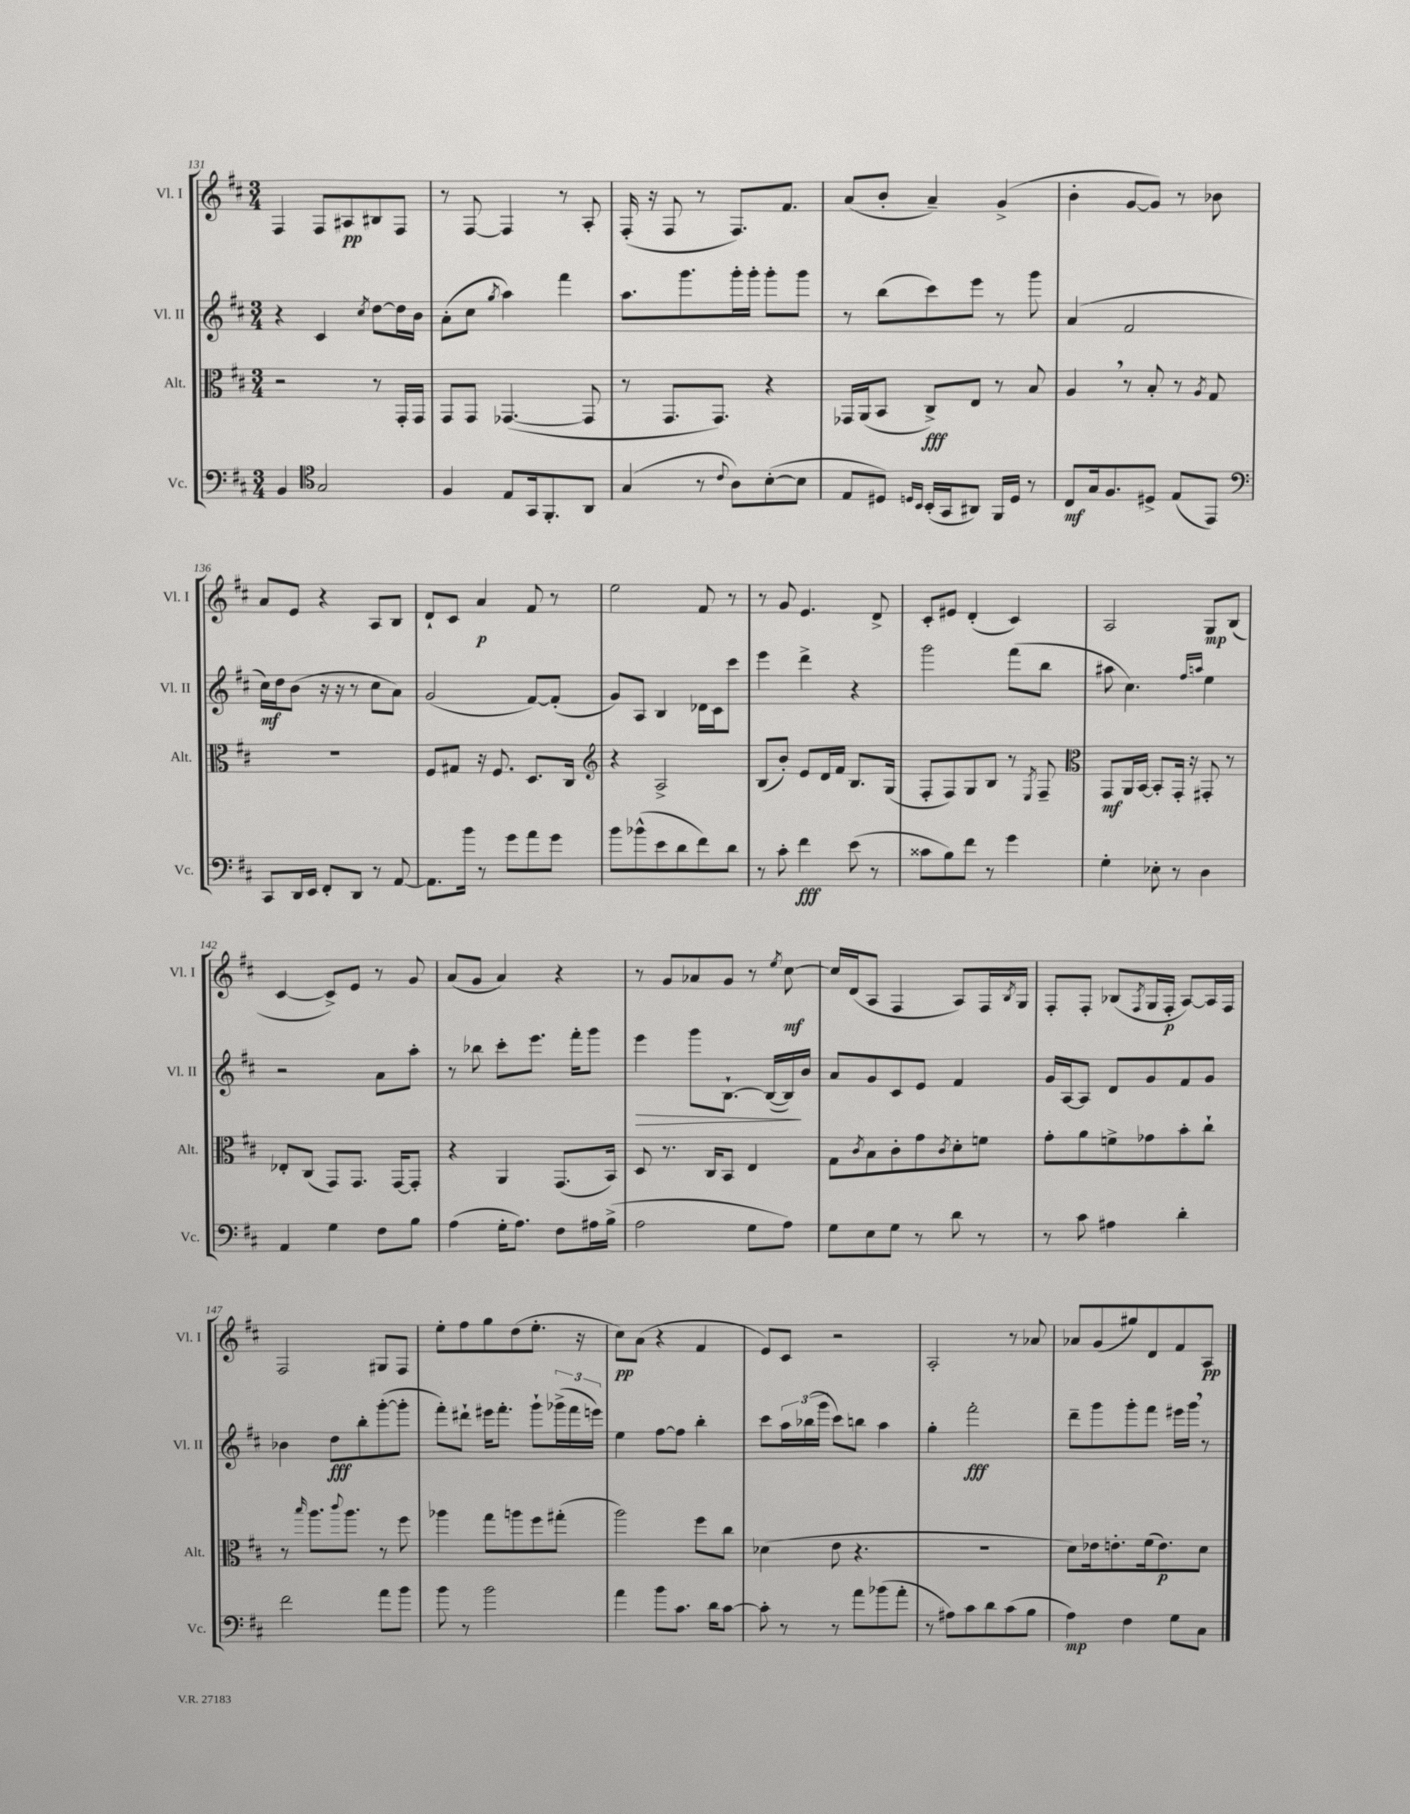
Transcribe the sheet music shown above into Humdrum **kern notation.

**kern	**dynam	**kern	**dynam	**kern	**dynam	**kern	**dynam
*part4	*part4	*part3	*part3	*part2	*part2	*part1	*part1
*staff4	*staff4	*staff3	*staff3	*staff2	*staff2	*staff1	*staff1
*I"Vc.	*	*I"Alt.	*	*I"Vl. II	*	*I"Vl. I	*
*I'Vc.	*	*I'Alt.	*	*I'Vl. II	*	*I'Vl. I	*
*clefF4	*	*clefC3	*	*clefG2	*	*clefG2	*
*k[f#c#]	*	*k[f#c#]	*	*k[f#c#]	*	*k[f#c#]	*
*M3/4	*	*M3/4	*	*M3/4	*	*M3/4	*
=131	=131	=131	=131	=131	=131	=131	=131
4BB/	.	2r	.	4r	.	4F#/	.
*clefC4	*	*	*	*	*	*	*
2G/	.	.	.	4c#/	.	8F#/L	.
.	.	.	.	.	.	8A#X/	pp
.	.	.	.	8qcc#/	.	.	.
.	.	8r	.	[8dd\L	.	8B#X/	.
.	.	16GG'/LL	.	16dd\L]	.	8F#/J	.
.	.	16GG/JJ	.	16b\JJ	.	.	.
=132	=132	=132	=132	=132	=132	=132	=132
4F#/	.	8GG/L	.	(8a'\L	.	8r	.
.	.	8GG/J	.	8cc#\J	.	[8F#/	.
.	.	.	.	8qgg/	.	.	.
8E/L	.	([4.GG-X/	.	4aa\)	.	4F#/]	.
16GG/k	.	.	.	.	.	.	.
8.FF#'/	.	.	.	.	.	.	.
.	.	.	.	4fff#\	.	8r	.
8AA/J	.	8GG-/]	.	.	.	8A'/	.
=133	=133	=133	=133	=133	=133	=133	=133
(4G/	.	8r	.	8.aa\L	.	(16F#'/	.
.	.	.	.	.	.	16r	.
.	.	8.GG/L	.	.	.	8F#/	.
.	.	.	.	8.ggg\	.	.	.
8r	.	.	.	.	.	8r	.
.	.	8.GG/J)	.	.	.	.	.
8qqc#/	.	.	.	.	.	.	.
8A\L)	.	.	.	16ggg'\L	.	8.F#/L)	.
.	.	.	.	16ggg'\JJ	.	.	.
([8B'\	.	4r	.	8ggg'\L	.	.	.
.	.	.	.	.	.	8.f#/J	.
8B\J]	.	.	.	8ggg\J	.	.	.
=134	=134	=134	=134	=134	=134	=134	=134
8E/L	.	16GG-X/LL	.	8r	.	(8a/L	.
.	.	(16AA/J	.	.	.	.	.
8D#X/J)	.	8BB/J	.	(8bb\L	.	8b'/J	.
16qqDn/LL	.	.	.	.	.	.	.
16qqBB/JJ	.	.	.	.	.	.	.
(16BB'/LL	.	8C#^/L)	fff	8ccc#\)	.	4a~/)	.
16GG/J	.	.	.	.	.	.	.
8AA#X/J)	.	8E/J	.	8eee\J	.	.	.
16FF#/LL	.	8r	.	8r	.	(4g^/	.
16D/JJ	.	.	.	.	.	.	.
8r	.	8B/	.	8ggg\	.	.	.
=135	=135	=135	=135	=135	=135	=135	=135
8C#/L	mf	4A,/	.	(4a/	.	4b'\	.
16G/k	.	.	.	.	.	.	.
8.F#/	.	.	.	.	.	.	.
.	.	8r	.	2f#/	.	[8g/L	.
8D#X^/J	.	8B'/	.	.	.	8g/J])	.
(8E/L	.	8r	.	.	.	8r	.
.	.	8qA/	.	.	.	.	.
8EE/J)	.	8G/	.	.	.	8b-X\	.
!!LO:LB:g=z
=136	=136	=136	=136	=136	=136	=136	=136
*clefF4	*	*	*	*	*	*	*
8CC#/L	.	2.r	.	16cc#\LL)	mf	8a/L	.
.	.	.	.	16dd\J	.	.	.
16DD/L	.	.	.	(8b\J	.	8e/J	.
16EE/JJ	.	.	.	.	.	.	.
8FF#'/L	.	.	.	16r	.	4r	.
.	.	.	.	16r	.	.	.
8DD/J	.	.	.	8r	.	.	.
8r	.	.	.	8cc#\L	.	8A/L	.
[8AA/	.	.	.	8a\J)	.	8B/J	.
=137	=137	=137	=137	=137	=137	=137	=137
8.AA\L]	.	8F#/L	.	(2g/	.	8d`/L	.
.	.	8G#X/J	.	.	.	8c#/J	.
16b\Jk	.	.	.	.	.	.	.
8r	.	16r	.	.	.	4a/	p
.	.	8.F#/	.	.	.	.	.
8g\L	.	.	.	.	.	.	.
8a\	.	8.D/L	.	[8f#/L)	.	8f#/	.
8g\J	.	.	.	(8f#'/J]	.	8r	.
.	.	16C#/Jk	.	.	.	.	.
=138	=138	=138	=138	=138	=138	=138	=138
*	*	*clefG2	*	*	*	*	*
8b\L	.	4r	.	8g/L)	.	2ee\	.
(8b-X^^\	.	.	.	8A/J	.	.	.
8e\	.	2A^/	.	4B/	.	.	.
8d\	.	.	.	.	.	.	.
8f#\)	.	.	.	16d-X\LL	.	8f#/	.
.	.	.	.	16c#\J	.	.	.
8d\J	.	.	.	8ccc#\J	.	8r	.
=139	=139	=139	=139	=139	=139	=139	=139
8r	.	(8B/L	.	4eee\	.	8r	.
8c#'\	.	8b'/J)	.	.	.	8g/	.
4f#\	fff	8e/L	.	4ddd^\	.	4.e/	.
.	.	16d/L	.	.	.	.	.
.	.	16f#/JJ	.	.	.	.	.
(8e\	.	8.B/L	.	4r	.	.	.
8r	.	.	.	.	.	8d^/	.
.	.	(16G/Jk	.	.	.	.	.
=140	=140	=140	=140	=140	=140	=140	=140
8c##X\L	.	8F#'/L	.	2ggg\	.	8c#'/L	.
8B\)	.	8F#/)	.	.	.	8e#X/J	.
8f#\J	.	8G/	.	.	.	(4d'/	.
8r	.	8B/J	.	.	.	.	.
4g\	.	8r	.	(8fff#\L	.	4c#/)	.
.	.	8qE/	.	.	.	.	.
.	.	8F#~/	.	8bb\J	.	.	.
=141	=141	=141	=141	=141	=141	=141	=141
*	*	*clefC3	*	*	*	*	*
4G'\	.	8GG/L	mf	8aa#X\	.	2A/	.
.	.	16AA/L	.	4.cc#\)	.	.	.
.	.	[16BB/JJ	.	.	.	.	.
8E-X'\	.	8BB'/L]	.	.	.	.	.
8r	.	16GG'/Jk	.	.	.	.	.
.	.	16r	.	.	.	.	.
.	.	.	.	16qqff#/LL	.	.	.
.	.	.	.	16qqaan/JJ	.	.	.
4D\	.	8GG#X'/	.	4ee\	.	8G/L	mp
.	.	8r	.	.	.	(8B/J	.
!!LO:LB:g=z
=142	=142	=142	=142	=142	=142	=142	=142
4AA/	.	8E-X'/L	.	2r	.	[4c#/	.
.	.	(8C#/J	.	.	.	.	.
4G\	.	8GG/L)	.	.	.	8c#^/L])	.
.	.	8.GG/J	.	.	.	8e/J	.
8F#\L	.	.	.	8a\L	.	8r	.
.	.	[16GG/KL	.	.	.	.	.
8B\J	.	8GG'/J]	.	8aa'\J	.	8g/	.
=143	=143	=143	=143	=143	=143	=143	=143
(4A\	.	4r	.	8r	.	(8a/L	.
.	.	.	.	8bb-X\	.	8g/J	.
16G'\KL	.	4AA/	.	8ccc#'\L	.	4a/)	.
8.A\J)	.	.	.	.	.	.	.
.	.	.	.	8.eee\J	.	.	.
8F#\L	.	(8.GG/L	.	.	.	4r	.
.	.	.	.	16fff#'\KL	.	.	.
16A#X\L	.	.	.	8ggg\J	.	.	.
(16B^\JJ	.	16BB/Jk)	.	.	.	.	.
=144	=144	=144	=144	=144	=144	=144	=144
!	!	!	!	!	!LO:HP:b	!	!
2A\	.	8D/	.	4eee\	>	8r	.
.	.	8.r	.	.	.	8g/L	.
.	.	.	.	8ggg\L	.	8a-X/	.
.	.	16C#/KL	.	.	.	.	.
.	.	8BB/J	.	[8.B`\J	.	8g/J	.
8G\L	.	4E/	.	.	.	8r	.
.	.	.	.	(16B/LL_	.	.	.
.	.	.	.	.	.	8qee/	.
8A\J)	.	.	.	16B/])	.	[8cc#\	mf
.	.	.	.	16b/JJ	]	.	.
=145	=145	=145	=145	=145	=145	=145	=145
8G\L	.	8G\L	.	8a/L	.	16cc#/LL]	.
.	.	.	.	.	.	(16d/J	.
.	.	8qc#/	.	.	.	.	.
8E\	.	8B\	.	8g/	.	8A/J	.
8G\J	.	8c#'\	.	8c#/	.	4F#/	.
8r	.	8g\	.	8e/J	.	.	.
.	.	8qc#/	.	.	.	.	.
8d\	.	8d'\	.	4f#/	.	8A/L)	.
8r	.	8fn\J	.	.	.	16F#/L	.
.	.	.	.	.	.	8qB/	.
.	.	.	.	.	.	16G/JJ	.
=146	=146	=146	=146	=146	=146	=146	=146
8r	.	8g'\L	.	16g/LL	.	8F#'/L	.
.	.	.	.	[16A/J	.	.	.
8c#\	.	8a\	.	8A/J]	.	8F#'/J	.
4A#X\	.	8fn^\	.	8d/L	.	(8B-X/L	.
.	.	.	.	.	.	8qF#/	.
.	.	8g-X\	.	8g/	.	16G/L	.
.	.	.	.	.	.	16F#'/JJ	p
4d'\	.	8b'\	.	8f#/	.	[8A/L)	.
.	.	8cc#`\J	.	8g/J	.	16A/L]	.
.	.	.	.	.	.	16F#/JJ	.
!!LO:LB:g=z
=147	=147	=147	=147	=147	=147	=147	=147
2f#\	.	8r	.	4b-X\	.	2F#/	.
.	.	16qqbb/	.	.	.	.	.
.	.	8.aa\L	.	.	.	.	.
.	.	.	.	8dd\L	fff	.	.
.	.	8qqccc#/	.	.	.	.	.
.	.	8.aa\J	.	.	.	.	.
.	.	.	.	8bb'\	.	.	.
8a\L	.	8r	.	([8ggg'\	.	8G#X/L	.
8b\J	.	8ff#\	.	8ggg'\J]	.	8F#/J	.
=148	=148	=148	=148	=148	=148	=148	=148
8b\	.	4aa-X\	.	8fff#'\L)	.	8ee'\L	.
8r	.	.	.	8ddd#X`\J	.	8ff#\	.
2b\	.	8gg\L	.	16eee#X\KL	.	8gg\	.
.	.	.	.	8.fff#'\J	.	.	.
.	.	8aan\	.	.	.	(8dd\	.
.	.	8ff#\	.	8ggg`\L	.	8.ee'\J	.
.	.	(8gg#X'\J	.	(24ggg-X^\L	.	.	.
.	.	.	.	24fff#\	.	.	.
.	.	.	.	.	.	16r	.
.	.	.	.	24eeen\JJ)	.	.	.
=149	=149	=149	=149	=149	=149	=149	=149
4a\	.	2aa\)	.	4ee\	.	8cc#\L)	pp
.	.	.	.	.	.	(8a\J	.
8b\L	.	.	.	[8ff#\L	.	4r	.
8.c#\J	.	.	.	8ff#\J]	.	.	.
.	.	8ff#\L	.	4bb'\	.	4f#/	.
16d\KL	.	.	.	.	.	.	.
[8c#\J	.	8cc#\J	.	.	.	.	.
=150	=150	=150	=150	=150	=150	=150	=150
8c#'\]	.	(4d-X\	.	8ccc#\L	.	8e/L)	.
8r	.	.	.	24aa\L	.	8c#/J	.
.	.	.	.	(24bb-X\	.	.	.
.	.	.	.	24ggg\JJ	.	.	.
8r	.	8e\	.	8ccc#\L)	.	2r	.
8a\L	.	4.r	.	8bbn\J	.	.	.
(8b-X\	.	.	.	4aa\	.	.	.
8a'\J	.	.	.	.	.	.	.
=151	=151	=151	=151	=151	=151	=151	=151
8r	.	2.r	.	4gg'\	.	2A'/	.
8A#X\L)	.	.	.	.	.	.	.
8c#\	.	.	.	2fff#'\	fff	.	.
8d\	.	.	.	.	.	.	.
(8c#\	.	.	.	.	.	8r	.
8B\J	.	.	.	.	.	8a-X/	.
=152	=152	=152	=152	=152	=152	=152	=152
4A\)	mp	8d\L)	.	8ddd~\L	.	8a-X/L	.
.	.	16e-X\k	.	8ggg\	.	(8g/	.
.	.	8.en'\	.	.	.	.	.
4F#\	.	.	.	8ggg'\	.	8gg#X/)	.
.	.	(16f#\k	.	8fff#\J	.	8d/	.
.	.	8.e\)	p	.	.	.	.
8G\L	.	.	.	16eee#X\LL	.	8f#/	.
.	.	.	.	16ggg,\JJ	.	.	.
8C#\J	.	8d\J	.	8r	.	8A/J	pp
==	==	==	==	==	==	==	==
*-	*-	*-	*-	*-	*-	*-	*-
